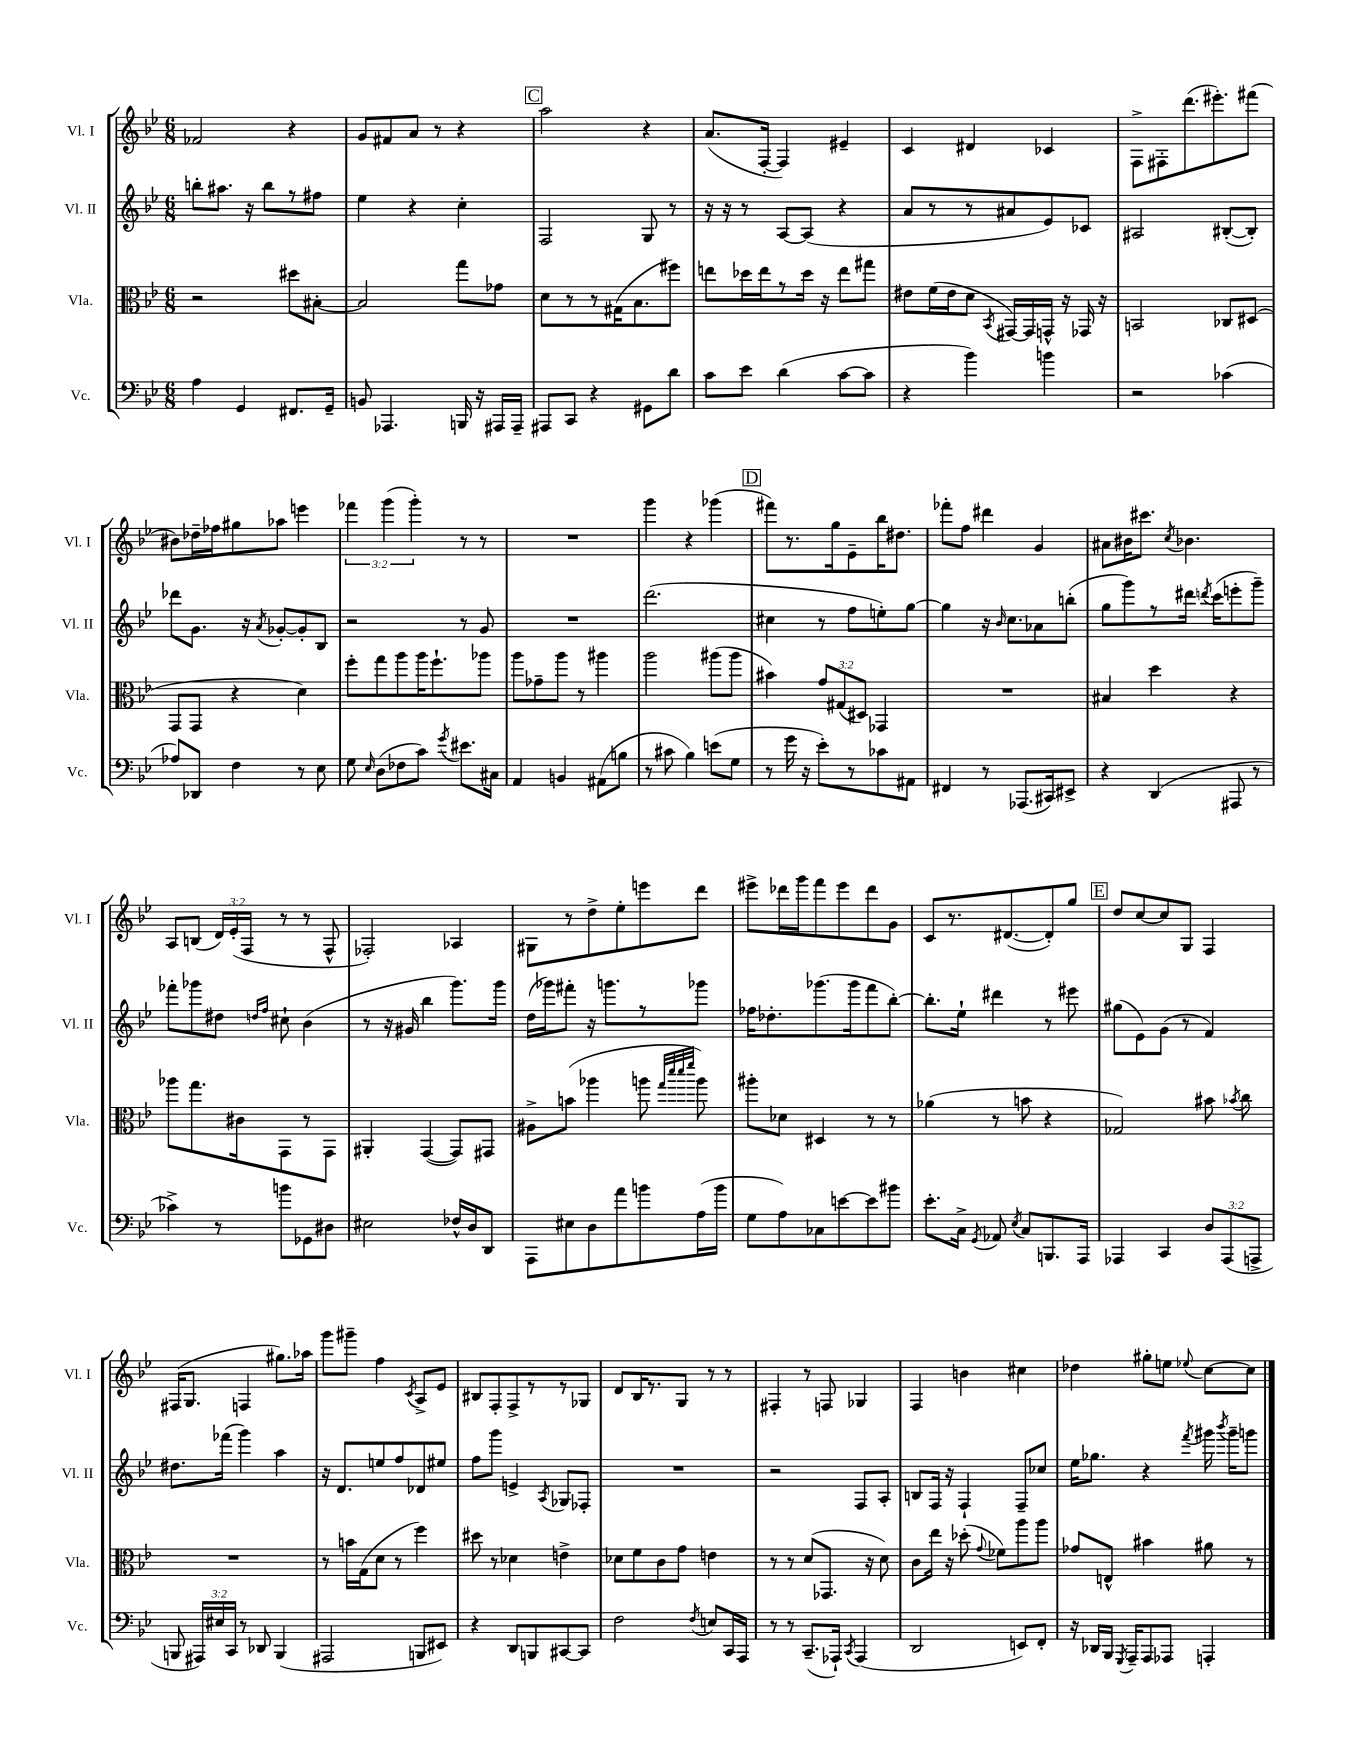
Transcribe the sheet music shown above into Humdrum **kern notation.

**kern	**kern	**kern	**kern
*part4	*part3	*part2	*part1
*staff4	*staff3	*staff2	*staff1
*I"Vc.	*I"Vla.	*I"Vl. II	*I"Vl. I
*I'Vc.	*I'Vla.	*I'Vl. II	*I'Vl. I
*clefF4	*clefC3	*clefG2	*clefG2
*k[b-e-]	*k[b-e-]	*k[b-e-]	*k[b-e-]
*M6/8	*M6/8	*M6/8	*M6/8
=19	=19	=19	=19
4A\	2r	8bbn'\L	2f-X/
.	.	8.aa#X\J	.
4GG/	.	.	.
.	.	16r	.
.	.	8bb\L	.
8.FF#X/L	8dd#X\L	8r	4r
.	[8B#X'\J	8ff#X\J	.
16GG~/Jk	.	.	.
=20	=20	=20	=20
8BBn/	2B#/]	4ee-\	8g/L
4.AAA-X/	.	.	8f#X/
.	.	4r	8a/J
.	.	.	8r
16BBBn/	8gg\L	4cc'\	4r
16r	.	.	.
16AAA#X/LL	8g-X\J	.	.
16AAA#~/JJ	.	.	.
!!LO:REH:place=s1:t=C
=21	=21	=21	=21
8AAA#X/L	8d\L	2F/	2aa\
8CC/J	8r	.	.
4r	8r	.	.
.	(16G#X\K	.	.
.	8.B-\	.	.
8GG#X\L	.	8G/	4r
8d\J	8ff#X\J)	8r	.
=22	=22	=22	=22
8c\L	8een\L	16r	(8.a/L
.	.	16r	.
8e-\J	16dd-X\L	8r	.
.	16ee\J	.	[16F'/Jk
(4d\	8r	[8A/L	4F/])
.	16dd-\Jk	(8A/J]	.
.	16r	.	.
[8c\L	8ee\L	4r	4e#X~/
8c\J]	8gg#X\J	.	.
=23	=23	=23	=23
4r	8e#X\L	8a/L	4c/
.	(16f\L	8r	.
.	16e#\J	.	.
4b-\)	8d\J	8r	4d#X/
.	8qBB-/	.	.
.	[16GG#X/LL)	8a#X/	.
.	16GG#/]	.	.
4bn\	16GGn^^/JJ	8e-/)	4c-X/
.	16r	.	.
.	16GG-X/	8c-X/J	.
.	16r	.	.
=24	=24	=24	=24
2r	2BBn/	2A#X/	8F^\L
.	.	.	8F#X'\
.	.	.	(8.ddd\
.	.	.	8.eee#X'\)
(4c-X\	8C-X/L	([8B#X'/L	.
.	(8D#X/J	8B#'/J])	(8fff#X\J
!!LO:LB:g=z
=25	=25	=25	=25
8A-X/L)	8GG/L	8ddd-X\L	8b#X\L)
8DD-X/J	8GG/J	8.g\J	16dd-X~\L
.	.	.	16ff-X\J
4F\	4r	.	8gg#X\
.	.	16r	.
.	.	8qa/	.
.	.	[8g-X'/L	8aa-X\J
8r	4d\)	8g-'/]	4eeen\
8E-\	.	8B-/J	.
=26	=26	=26	=26
8G\	8ff'\L	2r	6fff-X\
16qqE-/	.	.	.
(8D\L	8gg\	.	.
.	.	.	(6ggg\
8F-X\	8aa\	.	.
.	.	.	6ggg'\)
8c\J)	16aa\K	.	.
.	8.ff`\	.	.
8qg/	.	.	.
8.e#X\L	.	8r	8r
.	8aa-X\J	8g/	8r
16C#X\Jk	.	.	.
=27	=27	=27	=27
4AA/	8aa\L	2.r	2.r
.	8g-X~\	.	.
4BBn/	8aa\J	.	.
.	8r	.	.
(8AA#X\L	4aa#X\	.	.
8Bn\J	.	.	.
=28	=28	=28	=28
8r	2aa\	(2.ddd\	4ggg\
8c#X\	.	.	.
4B-\)	.	.	4r
(8en\L	(8aa#X\L	.	(4ggg-X\
8G\J	8aa#\J	.	.
!!LO:REH:place=s1:t=D
=29	=29	=29	=29
8r	4b#X\)	4cc#X\	8fff#X\L)
16g\	.	.	8.r
16r	.	.	.
8e-'\L)	12g/L	8r	.
.	.	.	16gg\k
.	(12G#X/	.	.
8r	.	8ff\L	8e-~\
.	12D#X/J)	.	.
8c-X\	4GG-X/	8een'\)	16bb-\K
.	.	.	8.dd#X\J
8AA#X\J	.	[8gg\J	.
=30	=30	=30	=30
4FF#X/	2.r	4gg\]	8fff-X'\L
.	.	.	8ff\J
8r	.	16r	4ddd#X\
.	.	16qqb-/	.
.	.	8.cc\L	.
(8.AAA-X/L	.	.	.
.	.	8a-X\	4g/
16CC#X/k)	.	.	.
8EE#X^/J	.	(8bbn'\J	.
=31	=31	=31	=31
4r	4B#X/	8gg\L	8a#X\L
.	.	8ggg\)	16b#X\K
.	.	.	8.ccc#X\J
(4DD/	4dd\	8r	.
.	.	.	8qcc/
.	.	16ddd#X\Jk	4.b-X\
.	.	8qdddn/	.
.	.	(16ccc\KL	.
8AAA#X/	4r	8eeen'\	.
8r	.	8ggg~\J)	.
!!LO:LB:g=z
=32	=32	=32	=32
4c-X^\)	8aa-X\L	8fff-X'\L	8A/L
.	8.gg\	8ggg-X\	(8Bn/J
8r	.	8dd#X\J	24d/LL)
.	.	.	(24e-'/
.	16c#X\k	.	.
.	.	.	24F/JJ
.	.	16qqddn/LL	.
.	.	16qqff/JJ	.
8bn\L	8GG\	8cc#X`\	8r
8GG-X\	8r	(4b-\	8r
8D#X\J	8GG\J	.	8F^^/
=33	=33	=33	=33
2E#X\	4AA#X'/	8r	2F-X'/)
.	.	16r	.
.	.	16g#X/	.
.	([4GG/	4bb-\	.
16F-X^^/LL	8GG/L])	8.ggg\L)	4A-X/
16D/J	.	.	.
8DD/J	8GG#X/J	.	.
.	.	16ggg\Jk	.
=34	=34	=34	=34
8AAA\L	8A#X^\L	(16dd\LL	8G#X\L
.	.	16ggg-X\J)	.
8E#X\	(8bn\J	8fff#X'\J	8r
8D\	4aa-X\	16r	8dd^\
.	.	8.gggn\L	.
8a\	.	.	8ee-'\
8bn\	8aan\	8r	8eeen\
.	32qqgg/LLL	.	.
.	32qqddd/	.	.
.	32qqddd/	.	.
.	32qqfff/JJJ	.	.
(16A\L	8aa\)	8ggg-X\J	8ddd\J
16b\JJ	.	.	.
=35	=35	=35	=35
8G\L	8aa#X'\L	16ff-X\KL	8eee#X^\L
.	.	8.dd-X'\	.
8A\)	8d-X\J	.	16ddd-X\L
.	.	.	16ggg\J
8C-X\	4D#X/	(8.ggg-X\	8fff\
[8en\	.	.	8eee#\
.	.	16ggg-\k	.
8e\]	8r	8fff\	8ddd-\
8b#X\J	8r	[8bb-'\J)	8g\J
=36	=36	=36	=36
8.e-'\L	(4a-X\	8.bb-'\L]	8c/L
.	.	.	8.r
16C^\Jk	.	16ee-`\Jk	.
8qGG/	.	.	.
8AA-X/	8r	4ddd#X\	.
.	.	.	([8.d#X/
8qE-/	.	.	.
8C/L	8bn\	.	.
8.BBBn/	4r	8r	8d#'/])
.	.	8eee#X\	8gg/J
16AAA/Jk	.	.	.
!!LO:REH:place=s1:t=E
=37	=37	=37	=37
4AAA-X/	2G-X/)	(8gg#X\L	8dd/L
.	.	8e-\)	[8cc/
4CC/	.	(8g\J	8cc/]
.	.	8r	8G/J
12D/L	8b#X\	4f/)	4F/
(12AAA-/	.	.	.
.	8qb-X/	.	.
.	8cc\	.	.
12AAAn^/J	.	.	.
!!LO:LB:g=z
=38	=38	=38	=38
8BBBn/	2.r	8.dd#X\L	(16F#X/KL
.	.	.	8.G/J
24AAA#X/LL)	.	.	.
24E#X/	.	.	.
.	.	(16fff-X\Jk	.
24CC/JJ	.	.	.
8r	.	4ggg\)	4Fn/
8DD-X/	.	.	.
(4BBB/	.	4aa\	8.gg#X\L)
.	.	.	16aa-X\Jk
=39	=39	=39	=39
2AAA#X/	8r	16r	8ggg\L
.	.	8.d/L	.
.	16bn\LL	.	8ggg#X~\J
.	(16G\J	.	.
.	8d\J	8een/	4ff\
.	8r	8ff/	.
.	.	.	8qc/
8BBBn/L	4ff\)	8d-X/	8A^/L
8EE#X/J)	.	8ee#X/J	8e-/J
=40	=40	=40	=40
4r	8dd#X\	8ff\L	8B#X/L
.	8r	8ggg\J	8F'/
8DD/L	4d-X\	4en^/	8F^/
8BBBn/	.	.	8r
.	.	8qA/	.
[8CC#X/	4en^\	8G-X/L	8r
8CC#/J]	.	8F-X'/J	8G-X/J
=41	=41	=41	=41
2F\	8d-X\L	2.r	8d/L
.	8f\	.	16B-/K
.	.	.	8.r
.	8c\	.	.
.	8g\J	.	8G/J
8qF/	.	.	.
8En/L	4en\	.	8r
16CC/L	.	.	8r
16AAA/JJ	.	.	.
=42	=42	=42	=42
8r	8r	2r	4F#X'/
8r	8r	.	.
(8.CC~/L	(8d/L	.	8r
.	8.GG-X/J	.	8Fn/
16AAA-X`/Jk)	.	.	.
8qCC/	.	.	.
(4AAA-/	.	8F/L	4G-X/
.	16r	.	.
.	8d\)	8A'/J	.
=43	=43	=43	=43
2DD/	8c\L	8Bn/L	4F/
.	16ee-\Jk	16F/Jk	.
.	16r	16r	.
.	(8dd-X'\	4F`/	4bn\
.	8qqg/	.	.
.	8f-X\L)	.	.
8EEn/L)	8aa\	8F~/L	4cc#X\
8FF'/J	8aa\J	8cc-X/J	.
=44	=44	=44	=44
16r	8g-X/L	16ee-\KL	4dd-X\
16DD-X/LL	.	8.gg-X\J	.
16BBB-/JJ	8En^^/J	.	.
8qGGG/	.	.	.
16AAA~/KL	.	.	.
8AAA/	4b#X\	4r	8gg#X'\L
8AAA-X/J	.	.	8een\J
.	.	8qfff/	8qqee-X/
4AAAn'/	8a#X\	16ggg#X\	[8cc\L
.	.	8qbbb-/	.
.	.	16ggg#~\KL	.
.	8r	8gggn\J	8cc\J]
==	==	==	==
*-	*-	*-	*-
